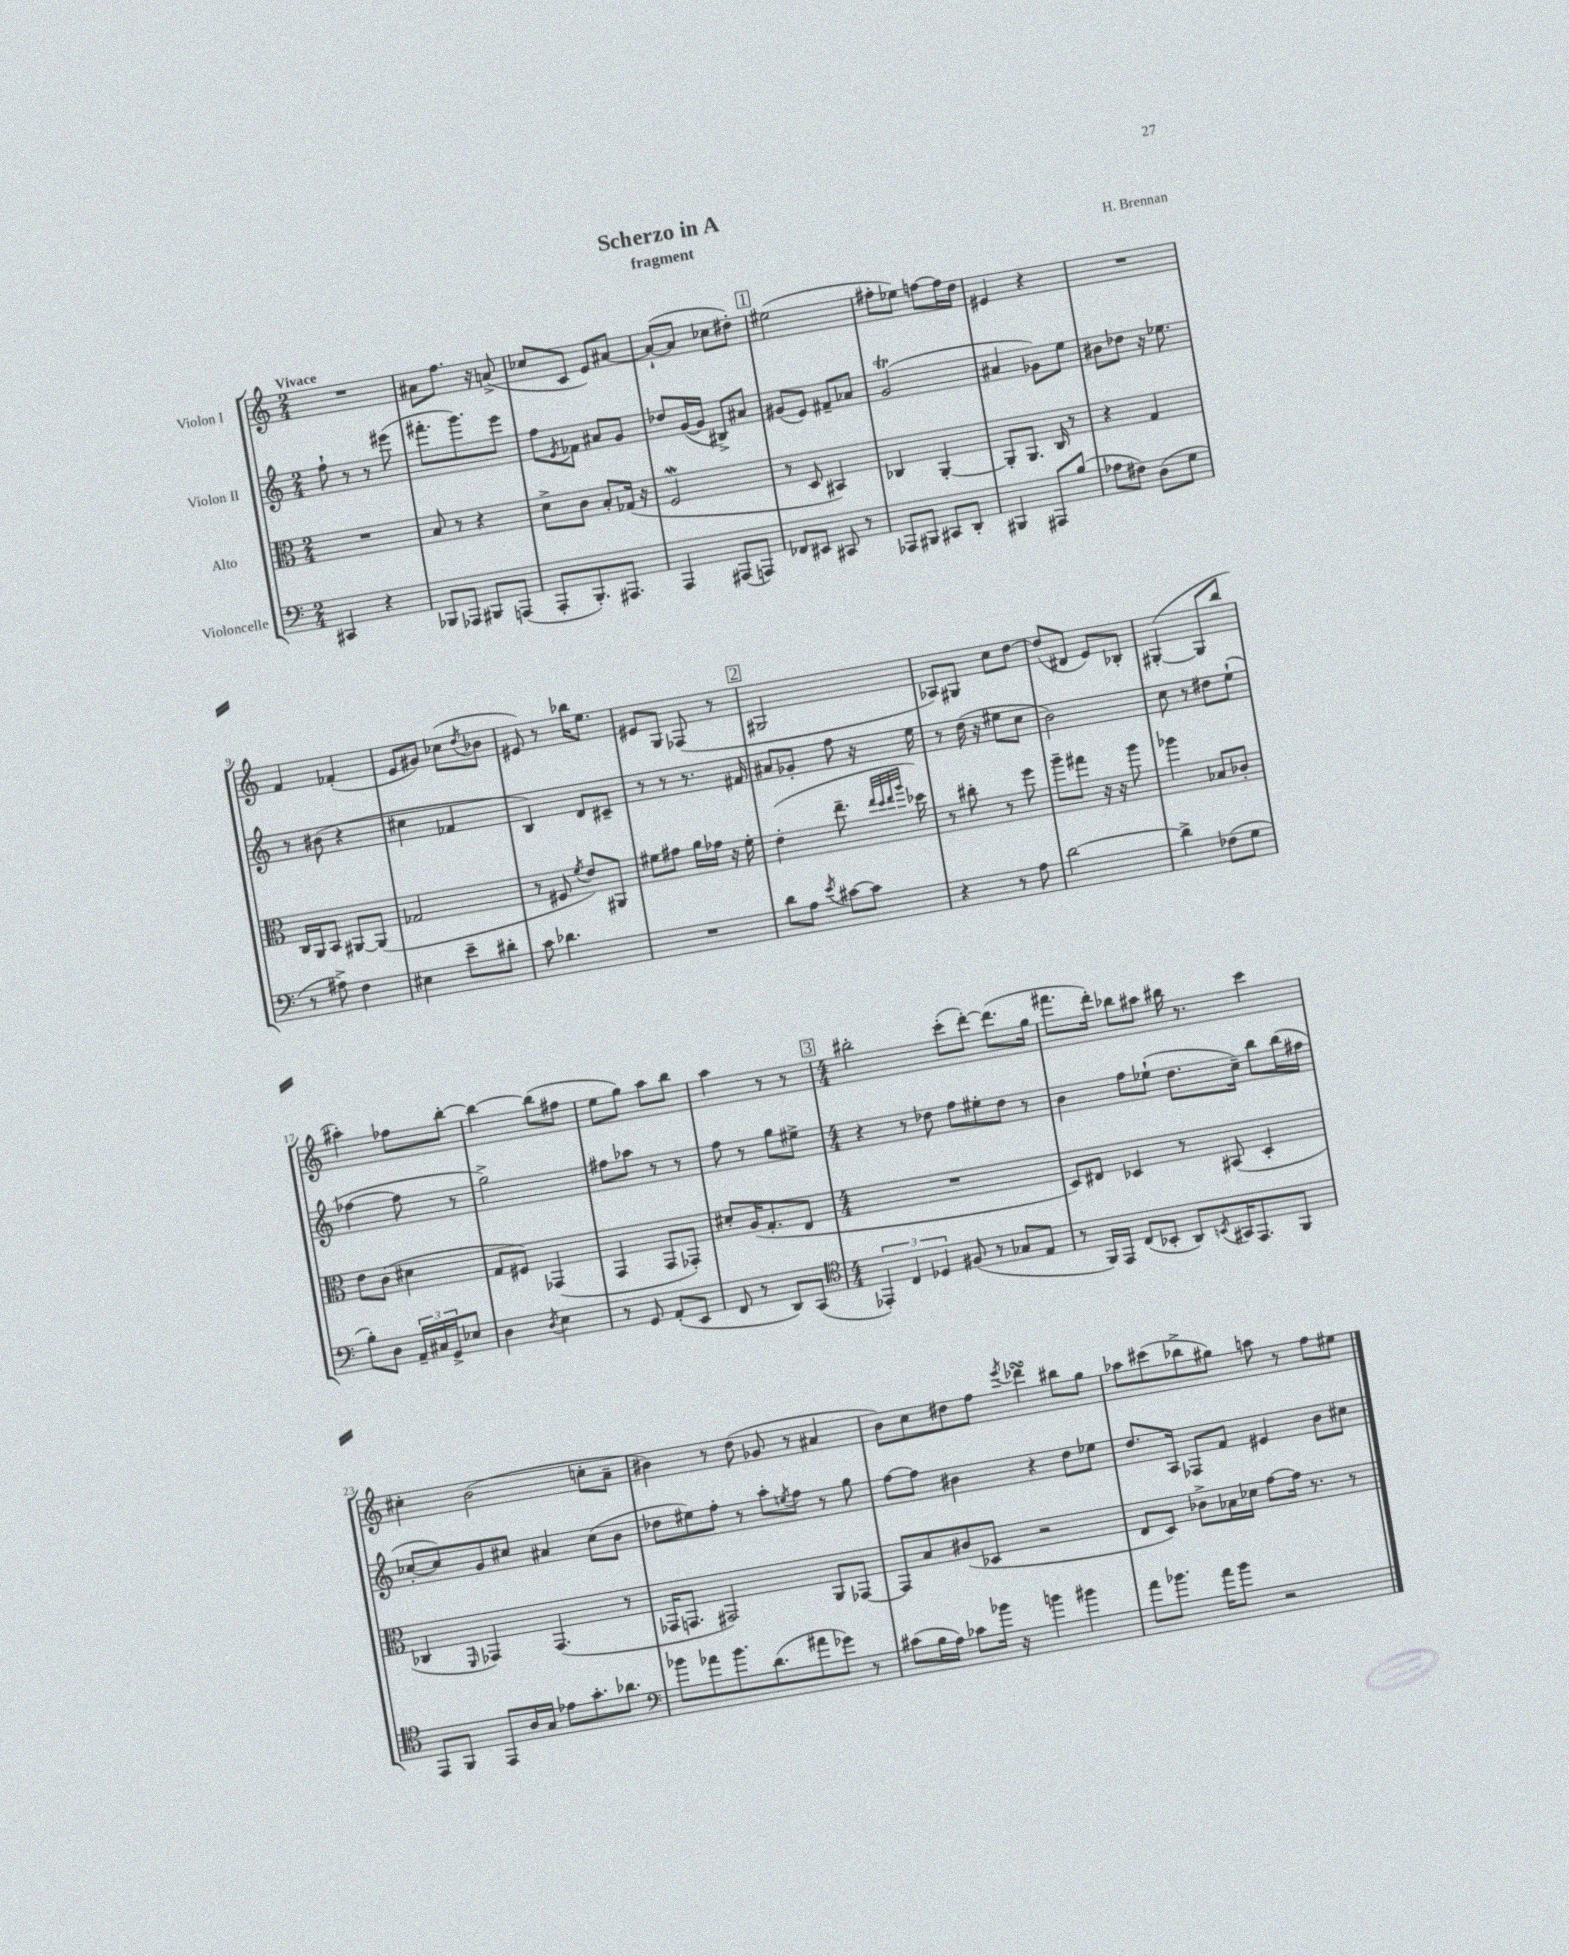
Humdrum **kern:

**kern	**kern	**kern	**kern
*staff4	*staff3	*staff2	*staff1
*clefF4	*clefC3	*clefG2	*clefG2
*k[]	*k[]	*k[]	*k[]
*M2/4	*M2/4	*M2/4	*M2/4
4CC#	2r	8ff`	2r
.	.	8r	.
4r	.	8r	.
.	.	(8eee#	.
=	=	=	=
8BBB-	8B	8.fff#'	8a#
8AAA-	8r	.	8.ff
.	.	8.ggg)	.
8BBB#	4r	.	.
.	.	.	16r
(8AAA	.	8eee	(8a^
=	=	=	=
8AAA'	8d^	8ff	8cc-
.	.	8qe	.
8.BBB')	8c	8f-	8c
.	8B'	8a#	8e)
8.AAA#	.	.	.
.	(16G-	8g	[8a#
.	16r	.	.
=	=	=	=
4AAA	2F	8dd-	(8a#`_
.	.	([16g	8a#]
.	.	16g]	.
(8AAA#	.	8B#^)	8cc-
8AAA)	.	8a#	8dd#')
=	=	=	=
8FF-	8r	(8g#	(2ee#
8EE#	8D	8e)	.
8CC#	4BB#)	8f#~	.
8r	.	8a-	.
=	=	=	=
8AAA-	4C-	(2g	8ff#'
8BBB#	.	.	8ee-)
8CC#	[4AA'	.	[8ff
8DD'	.	.	16ff]
.	.	.	16dd
=	=	=	=
4BBB#	8AA']	4a#	4e#
.	8.AA	.	.
8AAA#	.	8g-)	4r
.	16C	.	.
(8B	8r	8ee	.
=	=	=	=
8A-	4r	8b#	2r
8F#)	.	8dd-	.
(8D	4G	16r	.
.	.	8.ee-	.
8G	.	.	.
=	=	=	=
8r	16C	8r	4f
.	16AA	.	.
8A#^)	8BB	(8b#	.
4F	[8AA#	4r	(4f-'
.	(8AA#]	.	.
=	=	=	=
4E#	2G-	4cc#	8e
.	.	.	8g#)
8e~	.	4f-	(8cc-
.	.	.	8qdd
8d#'	.	.	8b-
=	=	=	=
8c	8r	4B)	8e#)
4.d-	8F#	.	8r
.	8qf	.	.
.	8e)	8d	16bb-
.	.	.	8.ee
.	8AA#	8c#~	.
=	=	=	=
2r	8f#	8r	8e#
.	8g#	8r	8G
.	16a	8.r	(8F-
.	16g-	.	.
.	16r	.	8r
.	16f#'	16f#	.
=	=	=	=
8d	(4e'	8a#	2G#
8A	.	8g-'	.
8qe	.	.	.
[8c#	8.ee~	8ff	.
8c#]	.	16r	.
.	32qqee	.	.
.	32qqdd	.	.
.	32qqee	.	.
.	32qqaa	.	.
.	16dd-)	16ee	.
=	=	=	=
4r	8r	8r	8A-)
.	8cc#'	(16dd	8G#
.	.	16r	.
8r	8r	8ee#	8cc
8A	8ff	8cc	[8dd
=	=	=	=
[2d	8aa~	2b)	(8dd]
.	8gg#	.	8d#
.	16r	.	8e)
.	16r	.	.
.	8aa	.	8B-'
=	=	=	=
4d^]	4aa-	8cc	([4G#'
.	.	8r	.
(8F-	8B-	8dd#	8G#]
8G	8c-'	(8ee`	8bb
=	=	=	=
8B')	8e	[4ff-	4aa#')
8D	(8c	.	.
24AA~	4d#	8ff-]	8ff-
24C#	.	.	.
24GG^	.	.	.
8E-	.	8r	[8bb'
=	=	=	=
4D	8G	2gg^)	4bb_
.	8F#)	.	.
8qD	.	.	.
4E	(4GG-	.	(8bb]
.	.	.	8ff#
=	=	=	=
8r	4GG	8ff#	8ee
8GG	.	8aa-	8gg)
(8AA'	8GG	8r	8aa
8EE	8GG-')	8r	8bb
=	=	=	=
8FF	8d#'	8ff	4aa
8r	(16A	8r	.
.	8.G'	.	.
8DD)	.	8gg	8r
(8CC	8E	8ee#^	8r
=	=	=	=
*clefC4	*	*	*
*M4/4	*M4/4	*M4/4	*M4/4
6EE-')	1r	4r	2bb#'
6C	.	.	.
.	.	8r	.
6D-	.	.	.
.	.	8dd-	.
(8F#	.	8ff	(8ccc'
8r	.	8ee#'	[8ddd')
8G-	.	8dd-	(8.ddd]
8E	.	8r	.
.	.	.	16gg
=	=	=	=
8r	8D)	4b	8.fff#
16FF)	8E#	.	.
16EE	.	.	16ddd')
(8C	4D-	8ff	8bb-
8BB-'	.	(8ee-`	8aa#
8AA)	8r	8.dd	16bb#
.	.	.	8.r
8qBB	.	.	.
16GG#	(8BB#	.	.
8.EE	.	16cc~)	.
.	4D-'	8bb	4ccc
8FF	.	(16bb	.
.	.	16ff#	.
=	=	=	=
8EE	4C-	[8cc-'	4cc#'
8FF	.	8cc-])	.
.	16qqFF	.	.
8EE	4GG-)	8g	(2b
16A	.	8cc#	.
16G	.	.	.
8e-	(4.GG-	4a#	.
8.g'	.	.	.
.	.	(8cc#	8cc'
8.a-	.	.	.
.	8r	8b	8a~
=	=	=	=
*clefF4	*	*	*
8b-	16GG-	8dd-	4b#)
.	8.GG	.	.
8a-	.	8ee#)	.
8.b-	2GG#)	8ff'	8r
.	.	8r	(8dd
(8.d	.	.	.
.	.	8aa'	8g-
.	.	8qee	.
8a#	.	8ff	8r
8g-)	8AA	8r	4a#
8r	[8GG-	8gg	.
=	=	=	=
(8c#	8GG-]	[8ff	8b)
16B	8B	8ff]	8cc
16A)	.	.	.
8c-	(8c#	4b#	8dd#
16b-	8D-	.	8ff
16r	.	.	.
.	.	.	8qeee
4b	2r	4r	4ddd-
4b#	.	8dd	8bb#
.	.	8ee-	8gg
=	=	=	=
8a	8E	8.dd	8aa-
8.b-	8D)	.	(8ccc#
.	.	16A	.
.	8c-^	8F-	8bb-^
16a	.	.	.
8b-	16B-	8f	8gg#)
.	16d-	.	.
2r	[8g	4e#	8aa
.	16g]	.	8r
.	8.r	.	.
.	.	8b	8ff
.	8r	8cc#	8ee#
==	==	==	==
*-	*-	*-	*-
